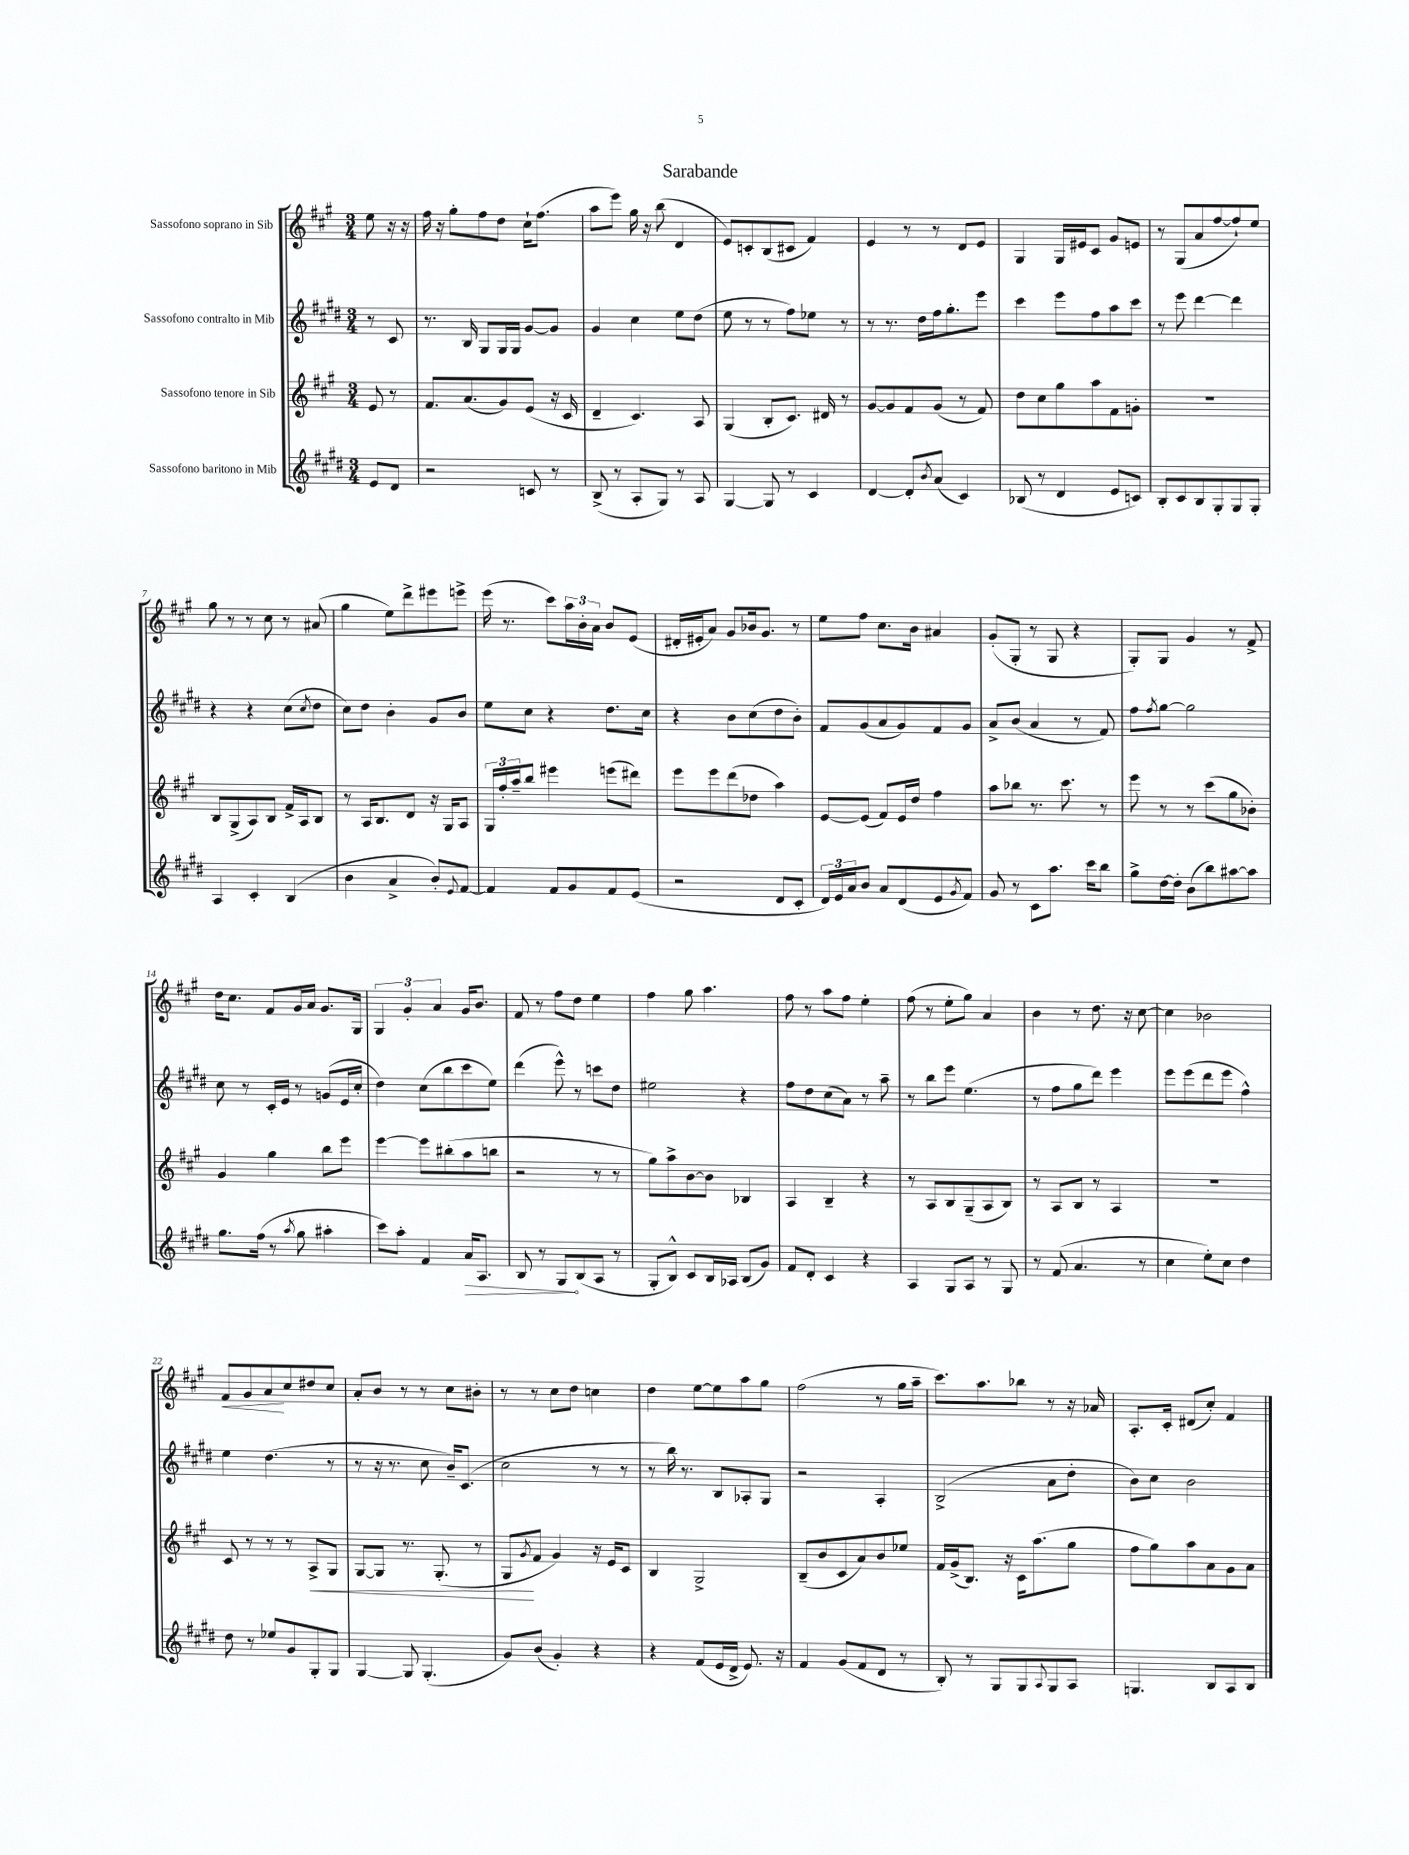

**kern	**kern	**kern	**kern
*staff4	*staff3	*staff2	*staff1
*clefG2	*clefG2	*clefG2	*clefG2
*k[f#c#g#d#]	*k[f#c#g#]	*k[f#c#g#d#]	*k[f#c#g#]
*M3/4	*M3/4	*M3/4	*M3/4
8e	8e	8r	8ee
8d#	8r	8c#	16r
.	.	.	16r
=	=	=	=
2r	8.f#	8.r	16ff#
.	.	.	16r
.	.	.	8gg#'
.	(8.a	16B	.
.	.	8G#	8ff#
.	8g#)	16G#	8dd
.	.	16G#	.
8c	(8e	[8g#	16cc#`
.	.	.	(8.ff#
8r	16r	8g#]	.
.	16c#	.	.
=	=	=	=
(8B^	4d~	4g#	8aa
8r	.	.	8eee)
8A'	4.c#)	4cc#	16gg#
.	.	.	16r
8G#)	.	.	(8bb
8r	.	8ee	4d
8A	8A	(8dd#	.
=	=	=	=
[4G#	(4G#	8ee	8e)
.	.	8r	8c'
8G#]	8B'	8r	(8B
8r	8.c#)	8ff#)	8c#
4c#	.	8ee-	4f#)
.	16d#	.	.
.	8r	8r	.
=	=	=	=
[4d#	[8g#	8r	4e
.	8g#]	8.r	.
8d#']	8f#	.	8r
.	.	16dd#	.
8qb	.	.	.
(8a	(8g#	16ff#	8r
.	.	8.gg#'	.
4c#)	8r	.	8d
.	8f#)	8eee	8e
=	=	=	=
(8B-	8dd	4ccc#	4G#
8r	8cc#	.	.
4d#	8gg#	8eee	16G#
.	.	.	16e#
.	8aa	8ff#	8c#
8e	8f#	8aa	8g#
8c)	8g'	8ccc#	8e
=	=	=	=
8B'	2.r	8r	8r
8c#	.	8eee	(8G#
8B	.	[4ddd#	8a
8G#'	.	.	[8ff#
8G#	.	4ddd#]	8ff#`])
8G#'	.	.	8ee
=	=	=	=
4A	8B	4r	8gg#
.	(8G#^	.	8r
4c#'	8A)	4r	8r
.	8B	.	8cc#
(4B	16f#^	(8cc#	8r
.	16A	.	.
.	.	8qcc#	.
.	8B	8dd#	(8a#
=	=	=	=
4b	8r	8cc#)	4gg#
.	16A	8dd#	.
.	8.B	.	.
4a^	.	4b'	8ee)
.	8d	.	8ddd^
8b')	16r	8g#	8eee#
.	16G#	.	.
8qqe	.	.	.
[8f#	8A	8b	8eee^
=	=	=	=
4f#]	24G#	8ee	(16eee
.	24ff#'	.	.
.	.	.	8.r
.	24aa~	.	.
.	8bb	8cc#	.
8f#	4eee#	4r	8ccc#)
8g#	.	.	24aa
.	.	.	24b'
.	.	.	24a
8f#	(8eee	8.dd#	8b
(8e	8ddd#)	.	(8e
.	.	16cc#	.
=	=	=	=
2r	8eee	4r	16d#'
.	.	.	16e#'
.	8eee	.	8a)
.	(8ddd	8b	8g#
.	8dd-	(8cc#	16b-
.	.	.	8.g#
8d#	4aa)	8dd#	.
8c#'	.	8b')	8r
=	=	=	=
24d#)	[8e	8f#	8ee
24e	.	.	.
24a	.	.	.
8b	(8e]	(8g#	8ff#
8a	8f#)	8a	8.cc#
(8d#	16e	8g#)	.
.	16dd	.	16b
8e	4ff#	8f#	4a#
8qg#	.	.	.
8f#)	.	8g#	.
=	=	=	=
8g#	8aa	8a^	(8g#'
8r	8bb-	(8b	8G#'
8c#	8.r	4a	8r
8.aa	.	.	8G#
.	8.ccc#	.	.
.	.	8r	4r
16ccc#	.	.	.
8bb	8r	8f#)	.
=	=	=	=
8gg#^	8eee	8ff#	8G#')
.	.	8qff#	.
[16dd#	8r	[8gg#	8G#
16dd#']	.	.	.
(8b	8r	2gg#]	4g#
8bb)	(8ccc#	.	.
[8aa#	8gg#	.	8r
8aa#]	8b-')	.	8f#^
=	=	=	=
8.gg#	4g#	8cc#	16dd
.	.	.	8.cc#
.	.	8r	.
(16ff#	.	.	.
8r	4gg#	16c#'	8f#
.	.	16e	.
8qaa	.	.	.
8gg#	.	8r	16g#
.	.	.	16a
4aa#'	8bb	(8g	8.g#
.	8eee	16e	.
.	.	16cc#'	16G#
=	=	=	=
8ccc#)	[4eee	4dd#)	6G#
8aa'	.	.	.
.	.	.	6g#'
4f#	8eee]	(8cc#	.
.	.	.	6a
.	(8bb#'	8bb	.
16a	8aa	8ccc#	16g#
8.A	.	.	8.b
.	8bb	8ee)	.
=	=	=	=
8B	2r	(4ddd#	8f#
8r	.	.	8r
8G#	.	8eee^^)	8ff#
(8B	.	8r	8dd
8A	8r	8ccc	4ee
8r	8r	8dd#	.
=	=	=	=
8G#'	8gg#)	2ee#	4ff#
8B^^)	8aa^	.	.
8c#	[8b	.	8gg#
16B	8b]	.	4.aa
16A-	.	.	.
(8B	4B-	4r	.
8g#)	.	.	.
=	=	=	=
8f#	4A	8ff#	8ff#
8d#'	.	8dd#	8r
4c#	4B~	(8cc#	8aa
.	.	8a)	8ff#
4r	4r	8r	4ee'
.	.	8aa~	.
=	=	=	=
4A	8r	8r	(8ff#
.	8A	8bb	8r
8G#	8B	8eee	8ee'
8A	(8G#~	(4.ee	8gg#)
8r	8A	.	4a
8G#	8B)	.	.
=	=	=	=
8r	8r	8r	4b
(8f#	8A	8ff#	.
4.a	8B	8gg#	8r
.	8r	8ddd#)	8.dd
.	4A	4eee	.
.	.	.	16r
8r	.	.	[8cc#
=	=	=	=
4cc#	2.r	8eee	4cc#]
.	.	(8eee	.
8ee')	.	8ddd#	2b-
8cc#	.	8eee	.
4dd#	.	4ff#^^)	.
=	=	=	=
8dd#	8c#	4ee	8f#
8r	8r	.	8g#
8ee-	8r	(4.dd#	8a
8g#	8r	.	8cc#
8G#'	8A^	.	8dd#
8G#	8G#	8r	8cc#
=	=	=	=
[4G#	[8G#	8r	8a'
.	8G#]	16r	8b
.	.	8.r	.
8G#]	8.r	.	8r
(4.G#'	.	8cc#	8r
.	(8.G#'	.	.
.	.	16b~)	8cc#
.	.	(8.c#	.
.	8r	.	8b#'
=	=	=	=
8g#)	8G#	2cc#	8r
.	8qg#	.	.
(8b	8f#	.	8r
4g#')	4g#)	.	8cc#
.	.	.	8dd
4r	16r	8r	4cc
.	16e	.	.
.	8c#	8r	.
=	=	=	=
4r	4B	8r	4dd
.	.	16bb)	.
.	.	8.r	.
(8f#	2G#^	.	[8ee
16e	.	8B	8ee]
16d#^	.	.	.
8.e)	.	8A-'	8aa
.	.	8G#	8gg#
16r	.	.	.
=	=	=	=
4f#	(8B~	2r	(2ff#
.	8b	.	.
(8g#	8c#	.	.
8f#	8a)	.	.
8d#	8b	4A'	8r
8r	8ee-	.	16gg#
.	.	.	16aa~
=	=	=	=
8B')	16f#	(2B^	8.ccc#)
.	(16g#^	.	.
8r	8.B)	.	.
.	.	.	8.aa
8G#	.	.	.
.	16r	.	.
8G#	16c#	.	8bb-
.	(8.aa	.	.
8qqA	.	.	.
8G#	.	8a	8r
8A	8gg#	8dd#'	16r
.	.	.	16a-
=	=	=	=
4.G	8ff#	8b)	8.A'
.	8gg#)	8cc#	.
.	.	.	16c#'
.	8aa	2b	(8d#
8B	8a	.	8cc#')
8A	8g#	.	4f#
8B	8a	.	.
==	==	==	==
*-	*-	*-	*-
